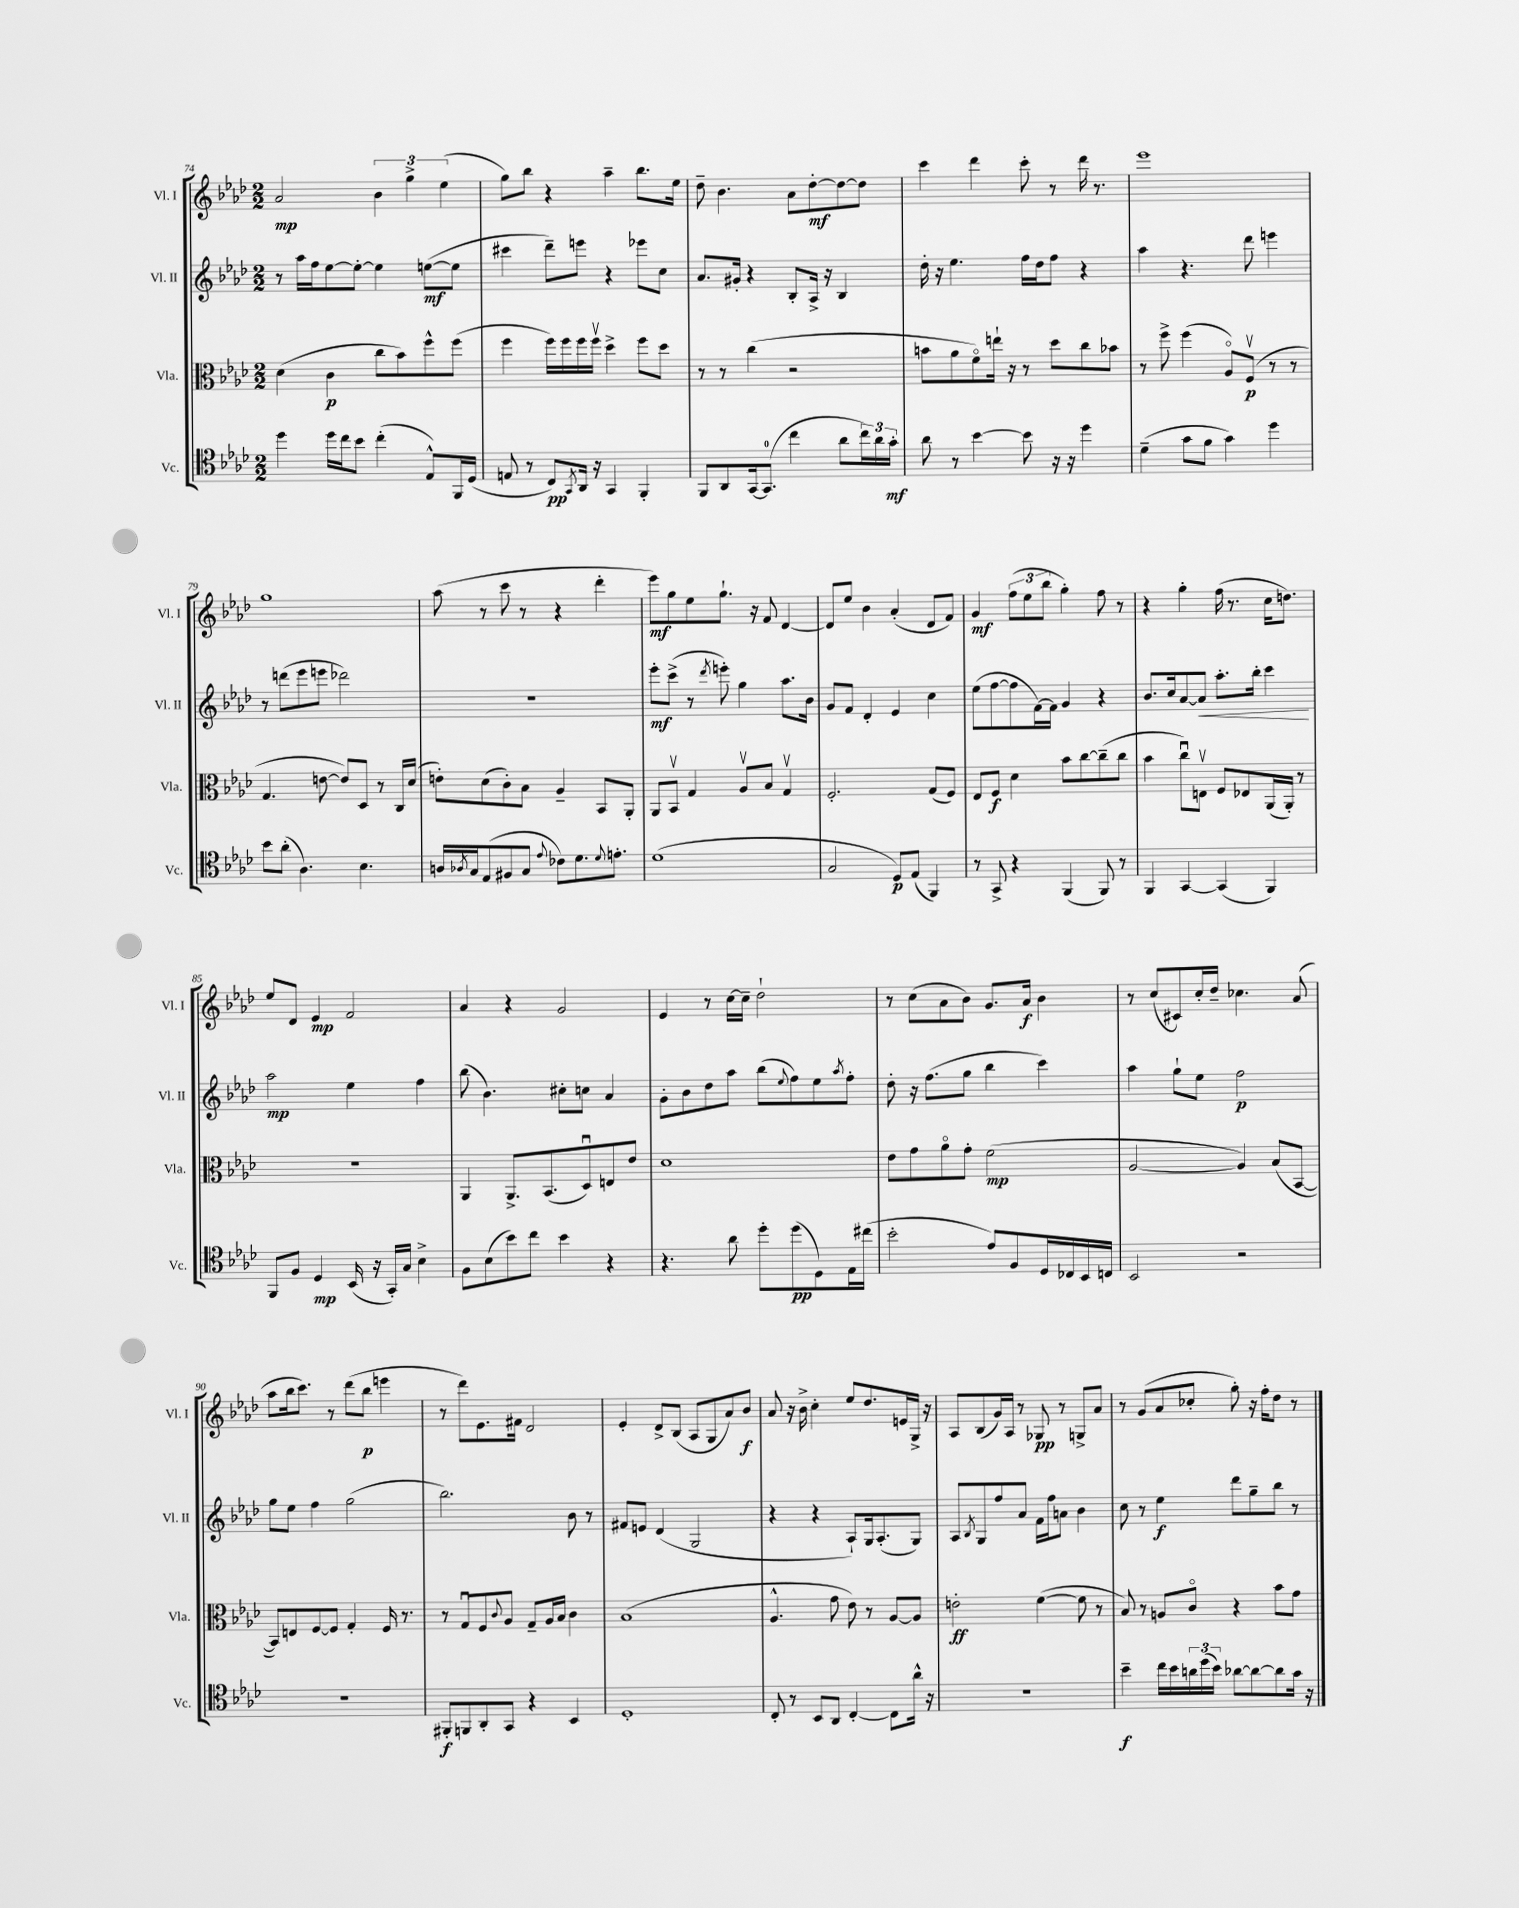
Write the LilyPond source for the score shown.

<<
\new StaffGroup <<
\new Staff = "s0" \with { instrumentName = "Vl. I" shortInstrumentName = "Vl. I" } {
    \clef treble \key aes \major \numericTimeSignature \time 2/2
    aes'2\mp \tuplet 3/2 { bes'4 g''4-> ees''4( } |
    g''8) bes''8 r4 aes''4-- bes''8. ees''16 |
    des''8-- bes'4. aes'8 des''8~-.\mf des''8~ des''8 |
    c'''4 des'''4 c'''8-. r8 des'''16 r8. |
    ees'''1 |
    g''1 |
    aes''8( r8 c'''8 r8 r4 des'''4-. |
    ees'''8\mf) g''8 ees''8 g''8.-! r16 f'8 des'4~ |
    des'8 ees''8 bes'4 aes'4-.( des'8 f'8) |
    g'4\mf \tuplet 3/2 { f''8( ees''8 bes''8 } g''4-.) f''8 r8 |
    r4 g''4-. f''16( r8. c''16 d''8.) |
    ees''8 des'8 ees'4\mp f'2 |
    aes'4 r4 g'2 |
    ees'4 r8 c''16~ c''16-- des''2-! |
    r8 c''8( aes'8 bes'8) g'8. aes'16\f bes'4 |
    r8 c''8( cis'8) c''16-. des''16-- ces''4. aes'8( |
    aes''8 bes''16 c'''8.) r8 des'''8( bes''8\p e'''4 |
    r8 des'''8) ees'8. fis'16 des'2 |
    ees'4-. des'8-> bes8( aes8 g8 aes'8) bes'8\f |
    aes'8 r16 bes'16-> c''4-. ees''8 des''8. e'16 g16-> r16 |
    aes8 bes8( g'16) aes16 r8 ges8\pp r8 g8-> aes'8 |
    r8 g'8( aes'8 ces''8-. g''8-.) r16 f''16-. des''8 r8 \bar "|." |
}
\new Staff = "s1" \with { instrumentName = "Vl. II" shortInstrumentName = "Vl. II" } {
    \clef treble \key aes \major \numericTimeSignature \time 2/2
    r8 aes''16 f''16 ees''8~ ees''8~-. ees''4 e''8~\mf( e''8 |
    cis'''4 des'''8--) e'''8 r4 ees'''8 c''8 |
    aes'8. gis'16-. r4 bes8-. aes16-> r16 bes4 |
    des''16-. r16 ees''4. f''16 des''16 f''8 r4 |
    aes''4 r4. des'''8 e'''4 |
    r8 d'''8( ees'''8 e'''8 des'''2) |
    R1 |
    ees'''8-.\mf c'''8->( r8 \acciaccatura { des'''8 } e'''8-.) g''4 aes''8. bes'16 |
    g'8 f'8 des'4-. ees'4 c''4 |
    ees''8( f''8~ f''8 f'16~) f'16 g'4 r4 |
    bes'8. c''16 aes'8~ aes'8\< aes''8.-. bes''16-. c'''4\! |
    aes''2\mp ees''4 f''4 |
    bes''8( bes'4.) cis''8-. c''8 aes'4 |
    g'8-. bes'8 des''8 aes''8 bes''8( \appoggiatura { ees''8 } f''8) ees''8 \acciaccatura { aes''8 } f''8-. |
    des''8-. r16 f''8.( g''8 bes''4 c'''4) |
    aes''4 g''8-! ees''8 f''2\p |
    g''8 ees''8 f''4 g''2( |
    bes''2.) bes'8 r8 |
    fis'8 e'8 des'4( g2 |
    r4 r4 aes8-!) g16 aes8.-.( g8) |
    aes8 \acciaccatura { bes8 } g8 f''8 aes'8 f'16 f''16 a'8 bes'4 |
    c''8 r8 ees''4\f des'''8 g''8-- bes''8 r8 \bar "|." |
}
\new Staff = "s2" \with { instrumentName = "Vla." shortInstrumentName = "Vla." } {
    \clef alto \key aes \major \numericTimeSignature \time 2/2
    des'4( c'4\p c''8 bes'8) f''8-^ f''8( |
    f''4 f''16) f''16 f''16 f''16\upbow des''4-> f''8 des''8 |
    r8 r8 c''4( r2 |
    b'8 aes'8 f'8\flageolet) e''16-! r16 r8 des''8 c''8 bes'8 |
    r8 f''8-> f''4( aes8\flageolet) f8\upbow\p( r8 r8 |
    g4. e'8~ e'8) des8 r8 c16 des'16( |
    e'8-.) des'8( c'8-.) bes8 aes4-- bes,8 aes,8-. |
    aes,8 bes,8\upbow g4 aes8\upbow bes8 g4\upbow |
    f2.-. g8( f8) |
    ees8 f8\f des'4 bes'8 c''8~ c''8--( c''8 |
    bes'4 c''8\downbow) e8\upbow f8 ees8 aes,16( aes,16-.) r8 |
    r1 |
    aes,4 aes,8.-> bes,8.( des8\downbow) e8 ees'8 |
    des'1 |
    ees'8 g'8 aes'8\flageolet g'8-. f'2\mp( |
    aes2~ aes4) bes8( bes,8~ |
    bes,8) e8 f8~ f8 g4-. f16 r8. |
    r8 g8\downbow f8 \appoggiatura { c'8 } aes8 g8-- aes16 bes16 c'4 |
    bes1( |
    aes4.-^ g'8 ees'8) r8 aes8~ aes8 |
    e'2-.\ff f'4~( f'8 r8 |
    bes8) r8 a8 c'8\flageolet r4 bes'8 g'8 \bar "|." |
}
\new Staff = "s3" \with { instrumentName = "Vc." shortInstrumentName = "Vc." } {
    \clef tenor \key aes \major \numericTimeSignature \time 2/2
    des''4 des''16 c''16 bes'8 c''4-.( ees8-^) f,16 des16( |
    e8 r8 c8\pp) \acciaccatura { g,8 } aes,16 r16 g,4 f,4-. |
    f,8 aes,8 g,16~ g,8.-0( c''4 aes'8 \tuplet 3/2 { c''16) aes'16 g'16-.\mf } |
    aes'8 r8 bes'4~ bes'8 r16 r16 des''4 |
    des'4--( g'8 f'8 g'4) des''4 |
    bes'8 aes'8-.( aes4.) bes4. |
    a16 \acciaccatura { aes8 } g16 ees8( fis8 g8 \appoggiatura { ees'8 } ces'8) des'8. \appoggiatura { des'8 } e'8.-. |
    des'1( |
    g2 des8\p) ees8( f,4) |
    r8 g,8-> r4 f,4( f,8) r8 |
    f,4 g,4~ g,4( f,4) |
    f,8 f8 des4\mp bes,16( r16 g,16-.) g16 bes4-> |
    f8 bes8( bes'8) c''8 bes'4 r4 |
    r4. aes'8 des''8-. des''8\pp( des8) ees16 cis''16( |
    bes'2-. ees'8) f8 des16 ces16 bes,16 c16 |
    bes,2 r2 |
    R1 |
    fis,8-.\f f,8 aes,8-. g,8 r4 bes,4 |
    des1-. |
    c8-. r8 bes,8 aes,8 c4~-. c8 aes'16-^ r16 |
    R1 |
    bes'4--\f c''16 bes'16 \tuplet 3/2 { a'16 des''16( bes'16) } aes'8~ aes'8~ aes'8 g'16 r16 \bar "|." |
}
>>
>>
\layout { \context { \Score currentBarNumber = #74 } }
